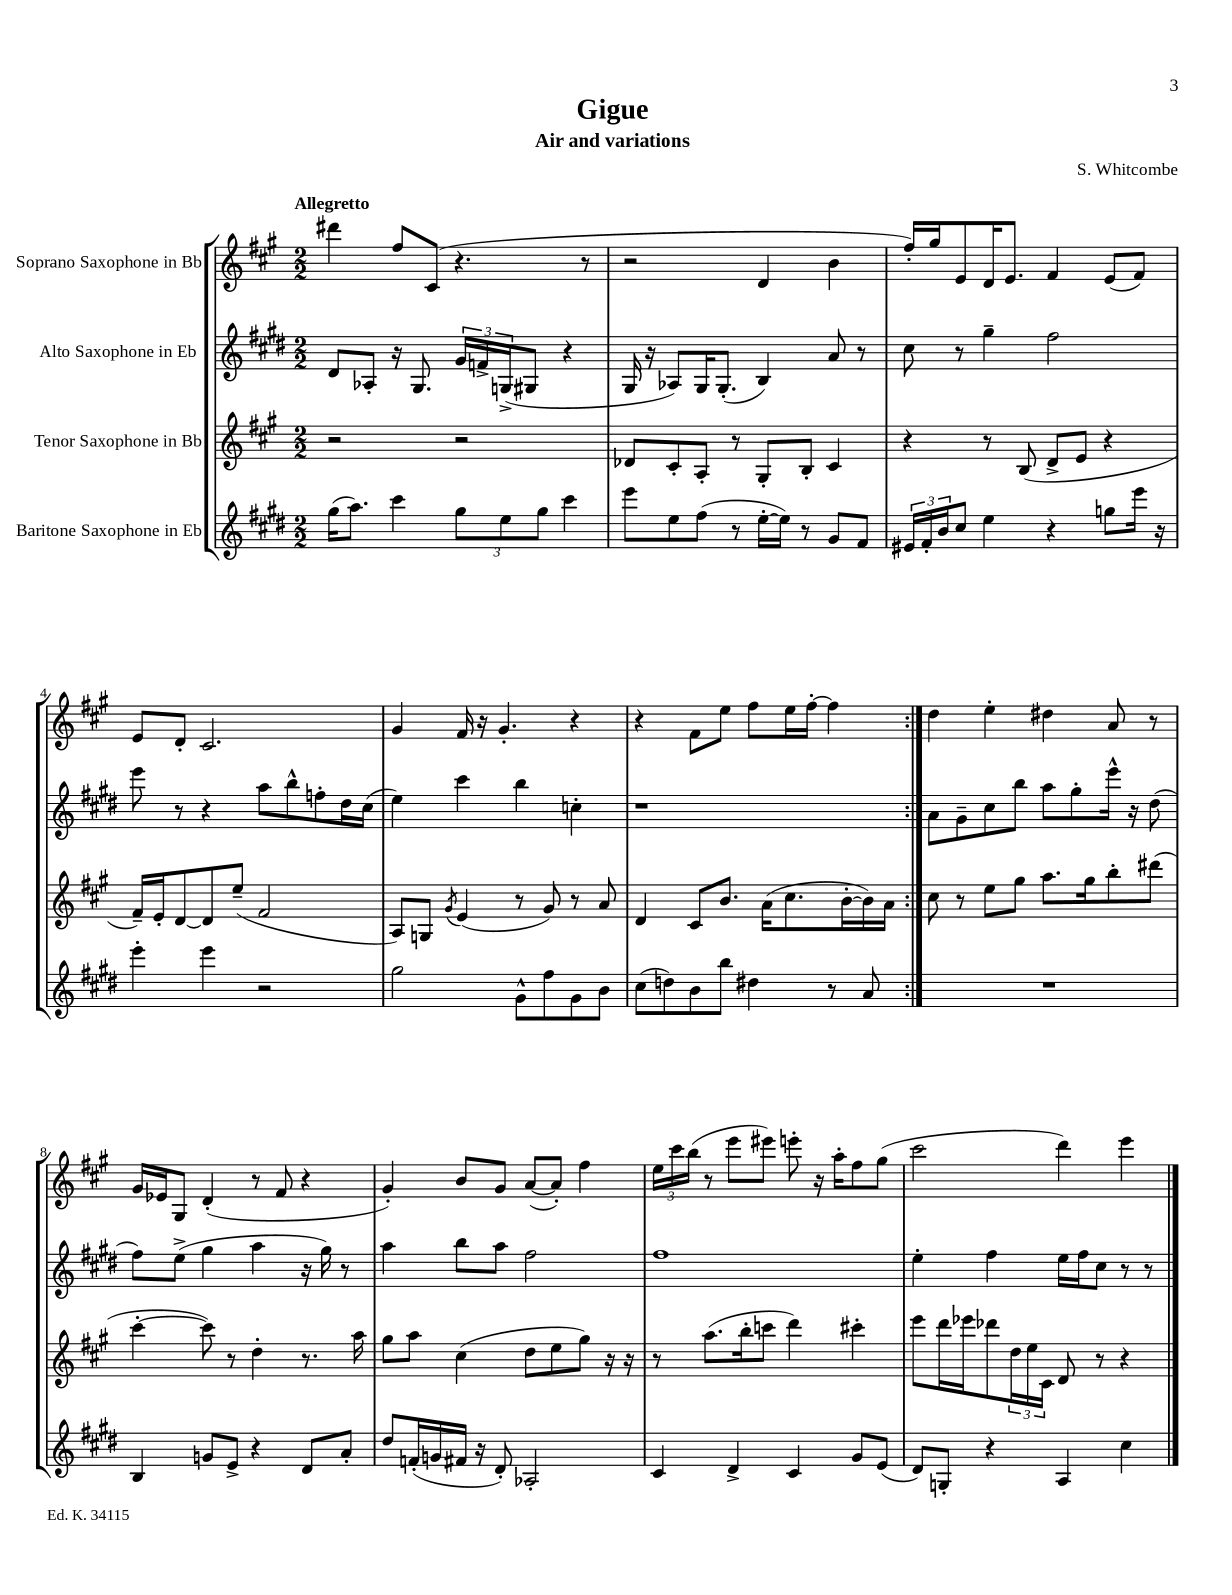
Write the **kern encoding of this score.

**kern	**kern	**kern	**kern
*staff4	*staff3	*staff2	*staff1
*clefG2	*clefG2	*clefG2	*clefG2
*k[f#c#g#d#]	*k[f#c#g#]	*k[f#c#g#d#]	*k[f#c#g#]
*M2/2	*M2/2	*M2/2	*M2/2
(16gg#	2r	8d#	4ddd#
8.aa)	.	.	.
.	.	8A-'	.
4ccc#	.	16r	8ff#
.	.	8.G#	.
.	.	.	(8c#
12gg#	2r	24g#	4.r
.	.	24f^	.
12ee	.	(24G^	.
.	.	8G#	.
12gg#	.	.	.
4ccc#	.	4r	.
.	.	.	8r
=	=	=	=
8eee	8d-	16G#	2r
.	.	16r	.
8ee	8c#'	8A-)	.
(8ff#	8A'	16G#	.
.	.	(8.G#'	.
8r	8r	.	.
[16ee'	8G#'	4B)	4d
16ee])	.	.	.
8r	8B'	.	.
8g#	4c#	8a	4b
8f#	.	8r	.
=	=	=	=
24e#	4r	8cc#	16ff#')
24f#'	.	.	.
.	.	.	16gg#
24b	.	.	.
8cc#	.	8r	8e
4ee	8r	4gg#~	16d
.	.	.	8.e
.	(8B	.	.
4r	8d^	2ff#	4f#
.	8e	.	.
8gg	4r	.	(8e
16eee	.	.	8f#)
16r	.	.	.
=	=	=	=
4eee'	16f#~)	8eee	8e
.	16e'	.	.
.	[8d	8r	8d'
4eee	8d]	4r	2.c#
.	(8ee~	.	.
2r	2f#	8aa	.
.	.	8bb^^	.
.	.	8ff'	.
.	.	16dd#	.
.	.	(16cc#	.
=	=	=	=
2gg#	8A)	4ee)	4g#
.	8G	.	.
.	8qg#	.	.
.	(4e	4ccc#	16f#
.	.	.	16r
.	.	.	4.g#'
8g#^^	8r	4bb	.
8ff#	8g#)	.	.
8g#	8r	4cc'	4r
8b	8a	.	.
=	=	=	=
(8cc#	4d	1r	4r
8dd)	.	.	.
8b	8c#	.	8f#
8bb	8.b	.	8ee
4dd#	.	.	8ff#
.	(16a	.	.
.	8.cc#	.	16ee
.	.	.	[16ff#'
8r	.	.	4ff#]
.	[16b'	.	.
8a	16b])	.	.
.	16a	.	.
=:|!	=:|!	=:|!	=:|!
1r	8cc#	8a	4dd
.	8r	8g#~	.
.	8ee	8cc#	4ee'
.	8gg#	8bb	.
.	8.aa	8aa	4dd#
.	.	8gg#'	.
.	16gg#	.	.
.	8bb'	16eee^^	8a
.	.	16r	.
.	(8ddd#	(8dd#	8r
=	=	=	=
4B	[4ccc#'	8ff#)	16g#
.	.	.	16e-
.	.	(8ee^	8G#
8g	8ccc#])	4gg#	(4d'
8e^	8r	.	.
4r	4dd'	4aa	8r
.	.	.	8f#
8d#	8.r	16r	4r
.	.	16gg#)	.
8a'	.	8r	.
.	16aa	.	.
=	=	=	=
8dd#	8gg#	4aa	4g#')
(16f'	8aa	.	.
16g	.	.	.
16f#	(4cc#	8bb	8b
16r	.	.	.
8d#')	.	8aa	8g#
2A-'	8dd	2ff#	([8a
.	8ee	.	8a'])
.	8gg#)	.	4ff#
.	16r	.	.
.	16r	.	.
=	=	=	=
4c#	8r	1ff#	24ee
.	.	.	24ccc#
.	.	.	(24bb
.	(8.aa	.	8r
4d#^	.	.	8eee
.	16bb'	.	.
.	8ccc	.	8eee#)
4c#	4ddd)	.	8eee'
.	.	.	16r
.	.	.	16aa'
8g#	4ccc#'	.	8ff#
(8e	.	.	(8gg#
=	=	=	=
8d#)	8eee	4ee'	2ccc#
8G'	16ddd	.	.
.	16eee-	.	.
4r	8ddd-	4ff#	.
.	24dd	.	.
.	24ee	.	.
.	24c#	.	.
4A	8d	16ee	4ddd)
.	.	16ff#	.
.	8r	8cc#	.
4cc#	4r	8r	4eee
.	.	8r	.
==	==	==	==
*-	*-	*-	*-
